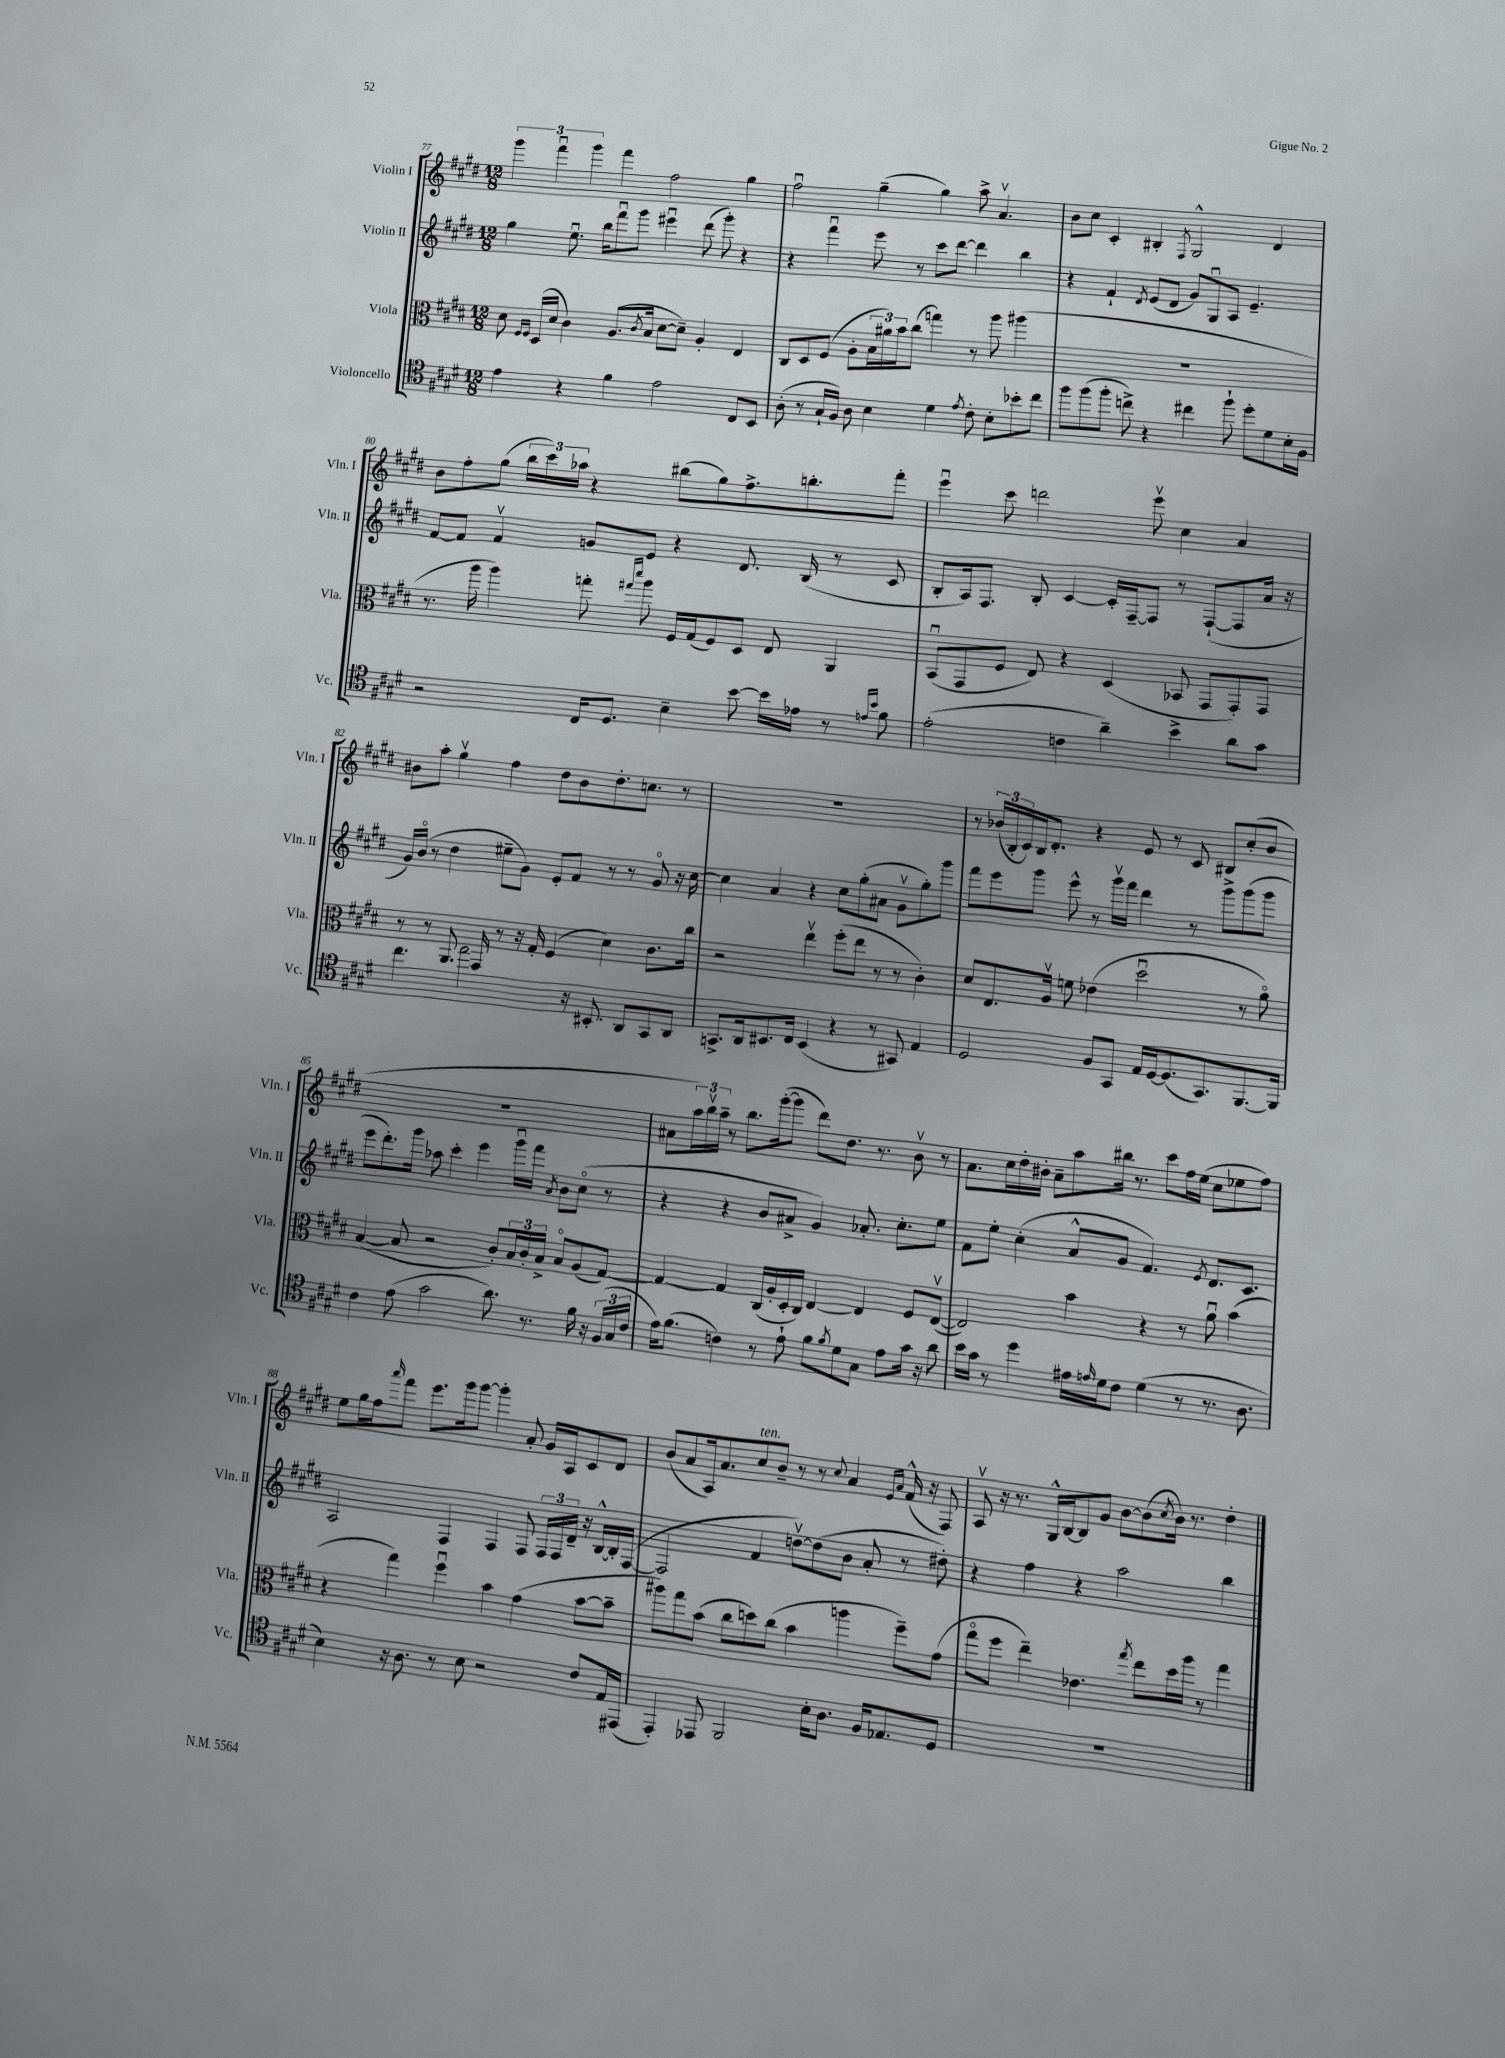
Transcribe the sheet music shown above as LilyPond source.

<<
\new StaffGroup <<
\new Staff = "s0" \with { instrumentName = "Violin I" shortInstrumentName = "Vln. I" } {
    \clef treble \key e \major \numericTimeSignature \time 12/8
    \tuplet 3/2 { gis'''4 fis'''4\downbow gis'''4 } fis'''4 fis''2 gis''4 |
    fis''2\downbow gis''4--( gis''4) a''8-> a'4.\upbow |
    b'8 cis''8 cis'4-. bis4-. \acciaccatura { fis8 } gis2-^ dis'4 |
    b'8 fis''8-. gis''8( \tuplet 3/2 { b''16 cis'''16) aes''16 } r4 bis''8( gis''8) fis''8.-> b''8.-. fis'''8-. |
    e'''4\downbow cis'''8 d'''2 e'''8\upbow cis''4 a'4 |
    bis'8 a''8-. gis''4\upbow fis''4 dis''8 bis'8 dis''8.-. c''8. r8 |
    R1. |
    r8 \tuplet 3/2 { bes'16( b16-. cis'16) } b16 dis'8.-. r4 e'8 r8 cis'8 bis8 cis''8-.( bes'8 |
    R1. |
    ais'8 \tuplet 3/2 { a''16) b''16\upbow a''16-- } r8 b''8. gis'''16~-.( gis'''8 dis'''8) dis''8. r8. b'8\upbow r8 |
    a'8. cis''16 dis''16-. bis'16-. a'8-- a''8 bis''16 r8. cis'''8 fis''16 e''16( cis''8 ees''8 fis''8) |
    e''8 gis''16 fis''16 \grace { a'''16 } fis'''8 e'''8. gis'''16 gis'''8~ gis'''4-. a'8-. gis'16 a16 cis'8 dis'8 |
    b'8( a'8 a16) a'8. cis''8^\markup { \italic "ten." } b'8-- r8 r8 \appoggiatura { cis''8 } a'4 \grace { e'16 a'16 } fis'16-^( r16 fis8) |
    a8\upbow r16 r8. gis16-^ b16~ b8 gis'8 b'8~ b'8( \acciaccatura { cis''8 } b'16) r8. dis''4-. \bar "|." |
}
\new Staff = "s1" \with { instrumentName = "Violin II" shortInstrumentName = "Vln. II" } {
    \clef treble \key e \major \numericTimeSignature \time 12/8
    gis''4 e''8.\downbow b''16 fis'''8\downbow gis'''8 eis'''4\downbow dis'''8( gis'''8-.) r4 |
    r4 fis'''4\downbow e'''8 r8 cis'''8 dis'''8~ dis'''4 b''4 |
    r4 fis'4-! \acciaccatura { dis'8 } e'8( dis'8 gis'8) gis8\downbow a8 e'4.-- |
    fis'8~ fis'8 fis'4\upbow g'8 e'8 r4 dis'8. b16( r8 cis'8 |
    b8-. a16) fis8. b8-. cis'4~ cis'16-. fis16~-- fis8 r8 fis8~-!( fis8 a'16 r16 |
    gis'16) b'16\flageolet( r8 dis''4 eis''8-- gis'8) e'8-. fis'8 r8 r8 gis'8\flageolet r16 cis''16~ |
    cis''4 a'4 r4 cis''8 gis''8-.( ais'8 gis'8\upbow gis''8-.) gis'''8 |
    fis'''8 e'''8 gis'''8 e'''8-^ r8 gis'''16\upbow fis'''16 dis'''4 r8 gis'''8-> gis'''8( gis'''8 |
    e'''8 dis'''8.-.) gis'''16 aes''8 cis'''4-. e'''4 gis'''16\downbow fis'''16 \acciaccatura { a'8 } b'8 cis''8\flageolet( r8 |
    r4 r4 b'8 ais'8-> gis'4) aes'8.-. cis''8.-. e''8 |
    fis'8 e''8-. cis''4-.( a'8-^ gis'8 fis'4.) \acciaccatura { e'8 } dis'8. cis'8. |
    a2 fis4 fis4 fis8 \tuplet 3/2 { fis16 fis16 dis'16-- } r16 b16~-^ b16-. fis16~( |
    fis2 fis'4 d''8~\upbow) d''8( b'8 a'8-. r8 dis''8-.) |
    r4 fis''4 r4 a''2 b''4 \bar "|." |
}
\new Staff = "s2" \with { instrumentName = "Viola" shortInstrumentName = "Vla." } {
    \clef alto \key e \major \numericTimeSignature \time 12/8
    dis'8 \grace { fis16 fis16 } dis16( dis'16 cis'4) a8.( \acciaccatura { cis'8 } b16 dis'8~ dis'8--) a4-. e4 |
    cis8 dis8 fis8( a8-. \tuplet 3/2 { b16 ais'16) b'16 } cis''8( g''4) r8 a''8 ais''4( |
    R1. |
    r8. a''16 a''4) g''8-. \grace { gis''16 dis'''16 } a''8 fis16 gis16( fis8) dis8 e8 a,4 |
    b,8\downbow( gis,8 fis8 e8) r4 dis4( bes,8 gis,8 gis,8-.) gis,8 |
    r8 r8 a,8. gis,16 r8 r16 gis16-. fis4( dis'4) cis'8. cis''16 |
    r2 e''4\upbow fis''8-.( e''8 r8 r8 cis'4-.) |
    dis'8 e8. a16\upbow f'8 ees'4( dis''2\downbow r8 a'8\flageolet) |
    b4~( b8 r2 cis'8-.) \tuplet 3/2 { b16 cis'16-. b16-> } b8\flageolet a8( gis8~) |
    gis4~ gis4 cis16( a16-. dis16-. cis16) e4~ e4 fis8 e8~\upbow( |
    e2) b'4 r4 r8 a'8\downbow b'4( |
    r4 gis''4) fis''4\downbow b'4 gis'4( b'8~ b'8-- |
    ais''8) gis''8 b'8( cis''8 d''8) cis''8( b'4 a''4 fis''8--) gis'8( |
    gis''8\flageolet fis''8 e''4--) ees'4. \acciaccatura { gis''8 } e''8 dis''16 a''16 r8 gis''4 \bar "|." |
}
\new Staff = "s3" \with { instrumentName = "Violoncello" shortInstrumentName = "Vc." } {
    \clef tenor \key e \major \numericTimeSignature \time 12/8
    e'4 r4 fis'4 e'2 cis8 b,8 |
    a8-.( r8 gis16-! fis16) a8 b4 dis'4 \acciaccatura { e'8 } cis'8-. b8-. bes'8-. cis''8 |
    fis''8 fis''8( fis''8-. c''8->) r4 cis''4 fis''8-! dis''8-. dis'8 b16-. fis16 |
    r2 cis16 dis8. b4-- b'8~ b'16 ees'16 r8 \grace { e'16 b'16 } fis'8 |
    e'2-.( c'4 a'4--) b'4-> a'8 gis'8 |
    cis''4. e''2 r16 bis,8.-. a,8 gis,8 a,8 |
    g,8.-> a,16 bis,8. cis16 bis,4( r4 r8 gis,8) e4 |
    dis2 fis8 gis,8 e16 dis16~ dis8.( gis,8.) fis,8.~ fis,16 |
    cis'4 e'8( gis'2 a'8.) r8. fis'16 r16 \tuplet 3/2 { fis16( gis16 cis'16 } |
    e'16) fis'8.( c'4) r8 e'8-! fis'8 \acciaccatura { fis'8 } dis'8 gis8 e'8 gis'16 r16 a'8 |
    b'16 gis'16 r8 dis''4 eis'16 \grace { e'16 } dis'16 cis'8 dis'4( r8 r8. a8. |
    b4) r16 a8. r8 b8 r2 cis'8 e16 eis,16( |
    e,4-.) ees,8 fis,2 b16-. a8. fis16 ees8. dis8 |
    R1. \bar "|." |
}
>>
>>
\layout { \context { \Score currentBarNumber = #77 } }
